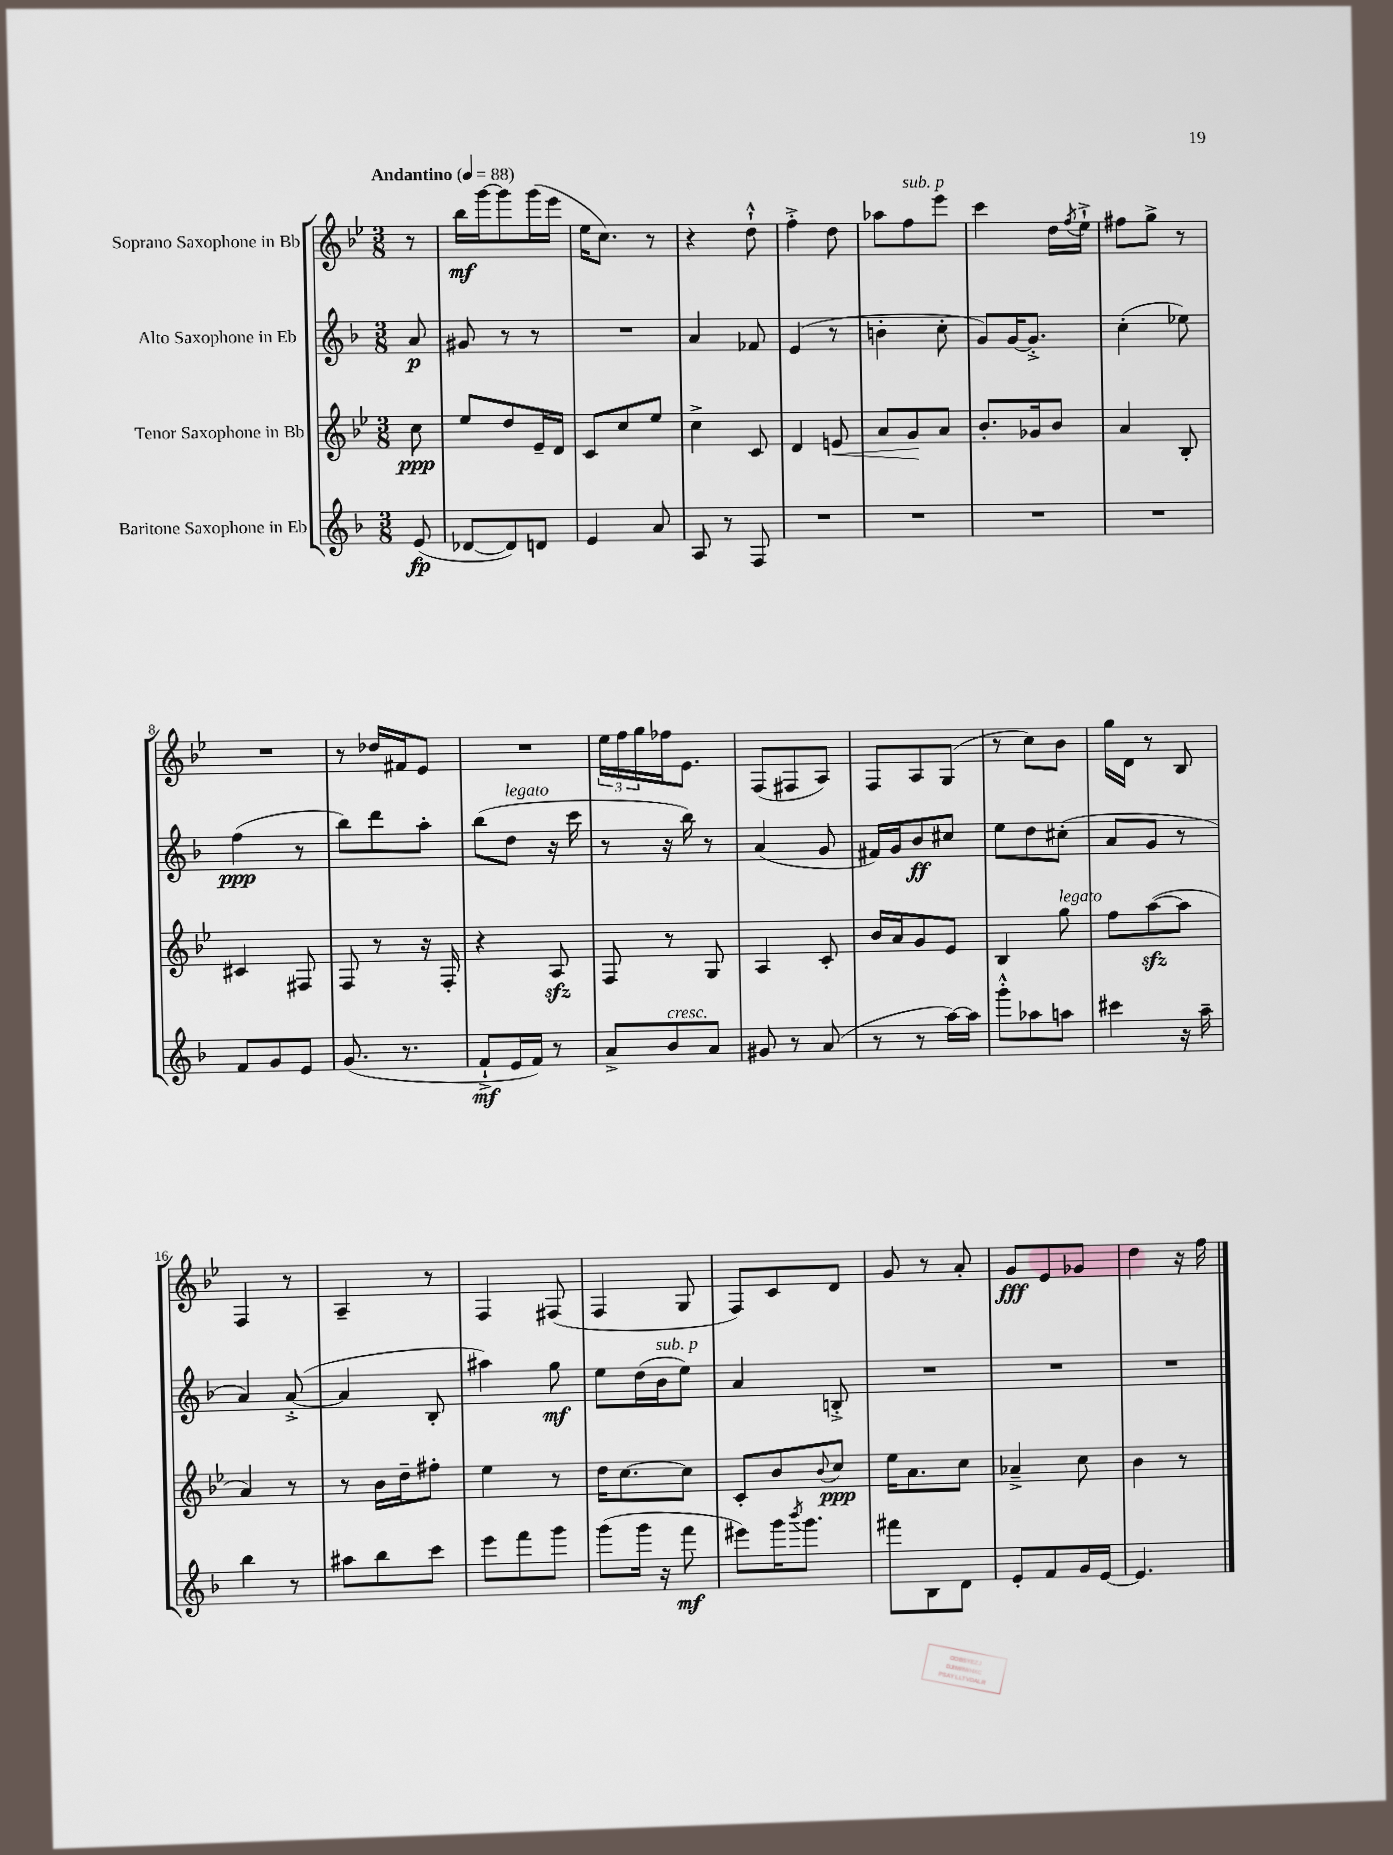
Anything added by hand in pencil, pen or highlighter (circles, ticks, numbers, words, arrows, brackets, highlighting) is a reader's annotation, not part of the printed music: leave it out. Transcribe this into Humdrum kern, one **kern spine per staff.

**kern	**dynam	**kern	**dynam	**kern	**dynam	**kern	**dynam
*part4	*part4	*part3	*part3	*part2	*part2	*part1	*part1
*staff4	*staff4	*staff3	*staff3	*staff2	*staff2	*staff1	*staff1
*I"Baritone Saxophone in Eb	*	*I"Tenor Saxophone in Bb	*	*I"Alto Saxophone in Eb	*	*I"Soprano Saxophone in Bb	*
*clefG2	*	*clefG2	*	*clefG2	*	*clefG2	*
*k[b-]	*	*k[b-e-]	*	*k[b-]	*	*k[b-e-]	*
*M3/8	*	*M3/8	*	*M3/8	*	*M3/8	*
*MM88	*	*MM88	*	*MM88	*	*MM88	*
=	=	=	=	=	=	=	=
!	!	!	!	!	!	!LO:TX:a:B:t=Andantino	!
(8e/	fp	8cc\	ppp	8a/	p	8r	.
=1	=1	=1	=1	=1	=1	=1	=1
[8d-X/L	.	8ee-/L	.	8g#X/	.	16bb-\LL	mf
.	.	.	.	.	.	[16ggg\J	.
8d-/])	.	8dd/	.	8r	.	8ggg\]	.
8dn/J	.	16e-~/L	.	8r	.	(16ggg\L	.
.	.	16d/JJ	.	.	.	16eee-\JJ	.
=2	=2	=2	=2	=2	=2	=2	=2
4e/	.	8c/L	.	4.r	.	16ee-\KL	.
.	.	.	.	.	.	8.cc\J)	.
.	.	8cc/	.	.	.	.	.
8a/	.	8ee-/J	.	.	.	8r	.
=3	=3	=3	=3	=3	=3	=3	=3
8A/	.	4cc^\	.	4a/	.	4r	.
8r	.	.	.	.	.	.	.
8F/	.	8c/	.	8f-X/	.	8dd`^^\	.
=4	=4	=4	=4	=4	=4	=4	=4
4.r	.	4d/	.	(4e/	.	4ff'^\	.
!	!	!	!LO:HP:b	!	!	!	!
.	.	8en/	<	8r	.	8dd\	.
=5	=5	=5	=5	=5	=5	=5	=5
4.r	.	8a/L	.	4bn'\	.	8aa-X\L	.
!	!	!	!	!	!	!LO:TX:a:i:t=sub. p	!
.	.	8g/	.	.	.	8ff\	.
.	.	8a/J	[	8cc'\	.	8eee-\J	.
=6	=6	=6	=6	=6	=6	=6	=6
4.r	.	8.b-'/L	.	8g/L)	.	4ccc\	.
.	.	.	.	[16g/K	.	.	.
.	.	16g-X/k	.	8.g'^/J]	.	.	.
.	.	8b-/J	.	.	.	16dd\LL	.
.	.	.	.	.	.	8qff/	.
.	.	.	.	.	.	16ee-`^\JJ	.
=7	=7	=7	=7	=7	=7	=7	=7
4.r	.	4a/	.	(4cc'\	.	8ff#X\L	.
.	.	.	.	.	.	8gg^\J	.
.	.	8B-'/	.	8ee-X\)	.	8r	.
!!LO:LB:g=z
=8	=8	=8	=8	=8	=8	=8	=8
8f/L	.	4c#X/	.	(4ff\	ppp	4.r	.
8g/	.	.	.	.	.	.	.
8e/J	.	8F#X/	.	8r	.	.	.
=9	=9	=9	=9	=9	=9	=9	=9
(8.g/	.	8F/	.	8bb-\L)	.	8r	.
.	.	8r	.	8ddd\	.	16dd-X/LL	.
8.r	.	.	.	.	.	16f#X/J	.
.	.	16r	.	8aa'\J	.	8e-/J	.
.	.	16F'/	.	.	.	.	.
=10	=10	=10	=10	=10	=10	=10	=10
8f`^/L	mf	4r	.	(8bb-\L	.	4.r	.
!	!	!	!	!LO:TX:a:i:t=legato	!	!	!
16e/L	.	.	.	8dd\J	.	.	.
16f/JJ)	.	.	.	.	.	.	.
8r	.	8Azz/	.	16r	.	.	.
.	.	.	.	16ccc\	.	.	.
=11	=11	=11	=11	=11	=11	=11	=11
8a^/L	.	8F/	.	8r	.	24ee-\LL	.
.	.	.	.	.	.	24ff\	.
.	.	.	.	.	.	24gg\	.
!LO:TX:a:i:t=cresc.	!	!	!	!	!	!	!
8b-/	.	8r	.	16r	.	16ff-X\J	.
.	.	.	.	16bb-\)	.	8.e-\J	.
8a/J	.	8G/	.	8r	.	.	.
=12	=12	=12	=12	=12	=12	=12	=12
8g#X/	.	4A/	.	(4a/	.	(8F/L	.
8r	.	.	.	.	.	8F#X/	.
(8a/	.	8c'/	.	8g/	.	8A/J)	.
=13	=13	=13	=13	=13	=13	=13	=13
8r	.	16b-/LL	.	16f#X/LL)	.	8F/L	.
.	.	16a/J	.	16g/J	.	.	.
8r	.	8g/	.	8b-/	ff	8A/	.
[16aa\LL)	.	8e-/J	.	8cc#X/J	.	(8G/J	.
16aa\JJ]	.	.	.	.	.	.	.
=14	=14	=14	=14	=14	=14	=14	=14
8ggg'^^\L	.	4B-/	.	8ee\L	.	8r	.
8aa-X\	.	.	.	8dd\	.	8cc\L)	.
!	!	!LO:TX:a:i:t=legato	!	!	!	!	!
8aan\J	.	8gg\	.	(8cc#X'\J	.	8b-\J	.
=15	=15	=15	=15	=15	=15	=15	=15
4ccc#X\	.	8ff\L	.	8a/L	.	16gg\LL	.
.	.	.	.	.	.	16d\JJ	.
.	.	([8aazz\	.	8g/J	.	8r	.
16r	.	8aa\J]	.	8r	.	8B-/	.
16aa~\	.	.	.	.	.	.	.
!!LO:LB:g=z
=16	=16	=16	=16	=16	=16	=16	=16
4bb-\	.	4a/)	.	4a/)	.	4F/	.
8r	.	8r	.	([8a'^/	.	8r	.
=17	=17	=17	=17	=17	=17	=17	=17
8aa#X\L	.	8r	.	4a/]	.	4A~/	.
8bb-\	.	16b-\LL	.	.	.	.	.
.	.	16dd~\J	.	.	.	.	.
8ccc\J	.	8ff#X'\J	.	8B-'/	.	8r	.
=18	=18	=18	=18	=18	=18	=18	=18
8eee\L	.	4ee-\	.	4aa#X\)	.	4F/	.
8fff\	.	.	.	.	.	.	.
8ggg\J	.	8r	.	8gg\	mf	(8F#X/	.
=19	=19	=19	=19	=19	=19	=19	=19
(8ggg\L	.	16dd\KL	.	8ee\L	.	4F/	.
.	.	[8.cc\	.	.	.	.	.
16ggg\Jk	.	.	.	(16dd\L	.	.	.
!	!	!	!	!LO:TX:a:i:t=sub. p	!	!	!
16r	.	.	.	16b-\J	.	.	.
8fff\	mf	8cc\J]	.	8ee\J)	.	8G/	.
=20	=20	=20	=20	=20	=20	=20	=20
8eee#X\L)	.	8c'/L	.	4a/	.	8F/L)	.
16ggg\K	.	8b-/	.	.	.	8c/	.
8qbbb-/	.	.	.	.	.	.	.
8.ggg\J	.	.	.	.	.	.	.
.	.	8qqb-/	.	.	.	.	.
.	.	8cc/J	ppp	8Bn'^/	.	8d/J	.
=21	=21	=21	=21	=21	=21	=21	=21
8fff#X\L	.	16ee-\KL	.	4.r	.	8g/	.
.	.	8.a\	.	.	.	.	.
8B-\	.	.	.	.	.	8r	.
8d\J	.	8cc\J	.	.	.	8a'/	.
=22	=22	=22	=22	=22	=22	=22	=22
8e'/L	.	4a-X~^/	.	4.r	.	8g/L	fff
8f/	.	.	.	.	.	8e-/	.
16g/L	.	8cc\	.	.	.	8g-X/J	.
[16e/JJ	.	.	.	.	.	.	.
=23	=23	=23	=23	=23	=23	=23	=23
4.e/]	.	4b-\	.	4.r	.	4dd\	.
.	.	8r	.	.	.	16r	.
.	.	.	.	.	.	16ff\	.
==	==	==	==	==	==	==	==
*-	*-	*-	*-	*-	*-	*-	*-
